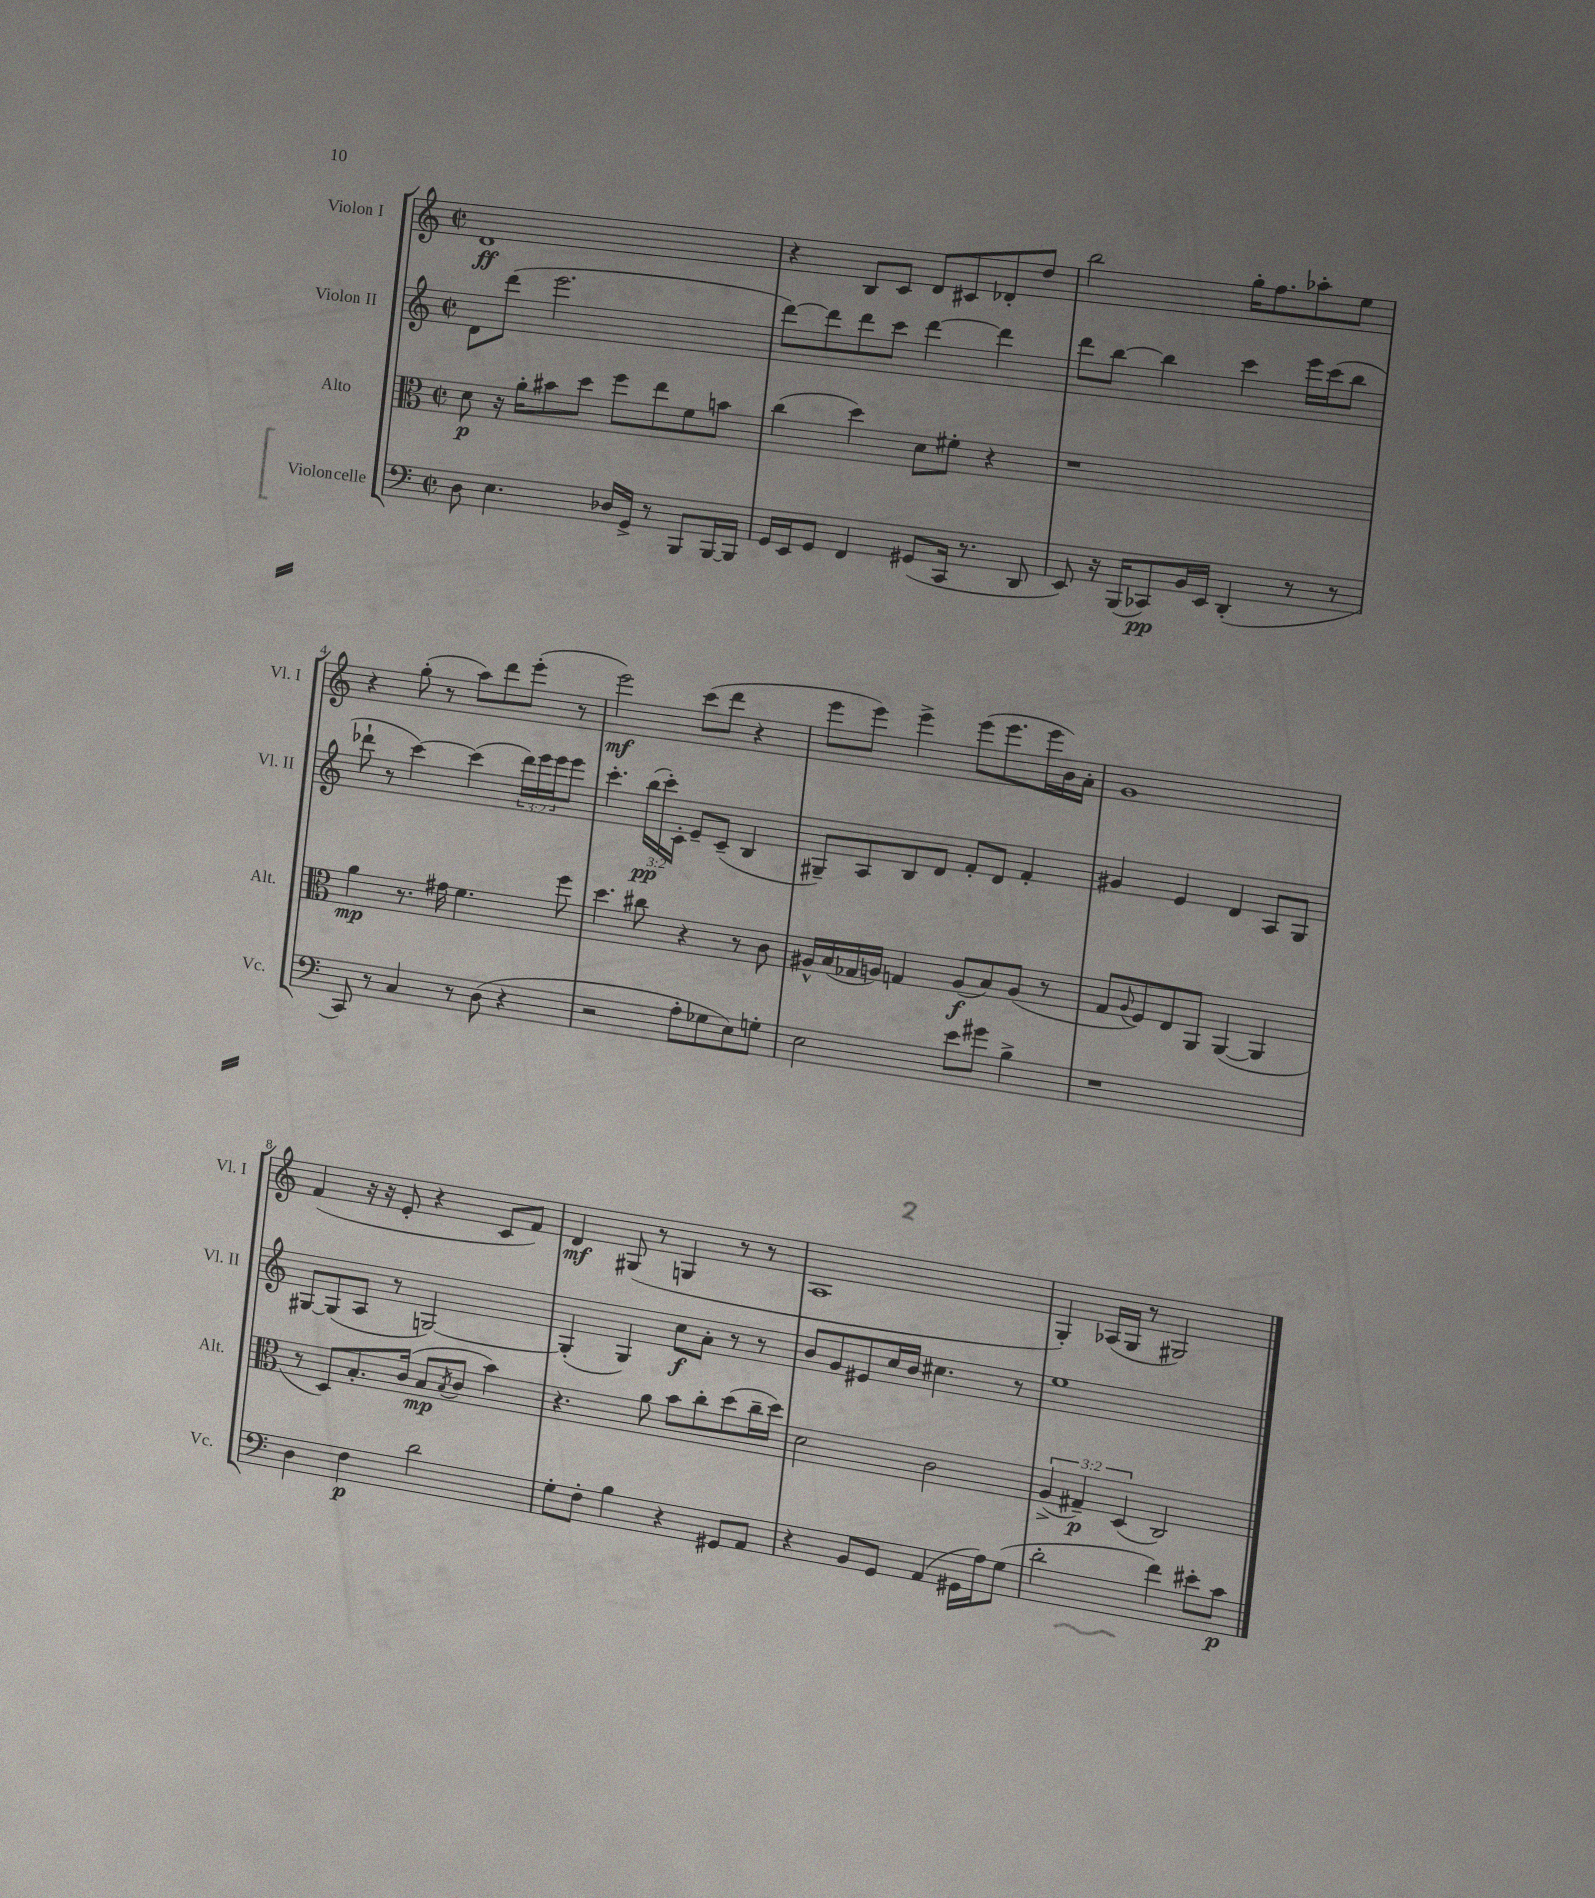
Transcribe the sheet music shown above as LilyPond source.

<<
\new StaffGroup <<
\new Staff = "s0" \with { instrumentName = "Violon I" shortInstrumentName = "Vl. I" } {
    \clef treble \key c \major \defaultTimeSignature \time 2/2
    d'1\ff |
    r4 b8 c'8 d'8 cis'8 des'8-. d''8 |
    b''2 g''16-. f''8. aes''8-. e''8 |
    r4 g''8-.( r8 a''8) d'''8 e'''8-.( r8 |
    e'''2\mf) c'''8( d'''8 r4 |
    e'''8 e'''8) e'''4-> e'''8( e'''8. e'''16 b'16) a'16-. |
    g'1 |
    f'4( r16 r16 e'8-. r4 c'8 f'8) |
    d'4\mf gis8( r8 g4 r8 r8 |
    a1 |
    g4-.) aes16( g16 r8 gis2) \bar "|." |
}
\new Staff = "s1" \with { instrumentName = "Violon II" shortInstrumentName = "Vl. II" } {
    \clef treble \key c \major \defaultTimeSignature \time 2/2 \override Staff.TupletNumber.text = #tuplet-number::calc-fraction-text
    d'8 d'''8( e'''2. |
    d'''8~) d'''8 d'''8 c'''8 d'''4~ d'''4 |
    d'''8 b''8~ b''4 c'''4 e'''16 c'''16( b''8 |
    des'''8-! r8 c'''4~) c'''4( \tuplet 3/2 { des'''16) e'''16 e'''16 } e'''8 |
    c'''4.-. \tuplet 3/2 { b''16\pp( c'''16-.) c'16-. } e'8-- c'8--( b4 |
    gis8--) a8 b8 d'8 f'8-. d'8 f'4-. |
    gis'4 e'4 d'4 a8 g8 |
    gis8~ gis8( a8 r8 g2~) |
    g4-.( g4) c''8\f a'8-. r8 r8 |
    b'8 g'8 eis'8 c''16 b'16 cis''4. r8 |
    e''1 \bar "|." |
}
\new Staff = "s2" \with { instrumentName = "Alto" shortInstrumentName = "Alt." } {
    \clef alto \key c \major \defaultTimeSignature \time 2/2 \override Staff.TupletNumber.text = #tuplet-number::calc-fraction-text
    d'8\p r16 a'16-. bis'8 d''8 f''8 e''8 f'8 b'8 |
    c''4( d''4) d'8 fis'8-. r4 |
    r1 |
    a'4\mp r8. gis'16 f'4. f''8 |
    d''4. cis''8 r4 r8 c'8 |
    ais16-^ b16( ges16 a16) g4 a8\f( b8) a8( r8 |
    g8 \appoggiatura { a8 } f8) e8 a,8 a,4~( a,4 |
    r8 d8) b8.-. c'16( b8\mp \acciaccatura { b8 } c'8 b'4) |
    r4. a'8 b'8 c''8-. d''8( c''16-- d''16) |
    d'2 c'2 |
    \tuplet 3/2 { a4->( gis4--\p) d4( } c2) \bar "|." |
}
\new Staff = "s3" \with { instrumentName = "Violoncelle" shortInstrumentName = "Vc." } {
    \clef bass \key c \major \defaultTimeSignature \time 2/2
    d8 e4. des16 g,16-> r8 b,,8 b,,16~ b,,16 |
    g,16 e,16 g,8 f,4 gis,8( c,16 r8. d,8 |
    e,8) r16 b,,16( ces,8\pp) b,16 e,16 d,4-.( r8 r8 |
    c,8) r8 c4 r8 d8( r4 |
    r2 a8-. ges8 e8) g8-. |
    e2 e'8 gis'8 b4-> |
    r1 |
    d4 f4\p d'2 |
    g8-. f8-. b4 r4 gis,8 a,8 |
    r4 b,8 g,8 a,4( gis,16 a16) g8( |
    d'2-. f'4) eis'8-. c'8\p \bar "|." |
}
>>
>>
